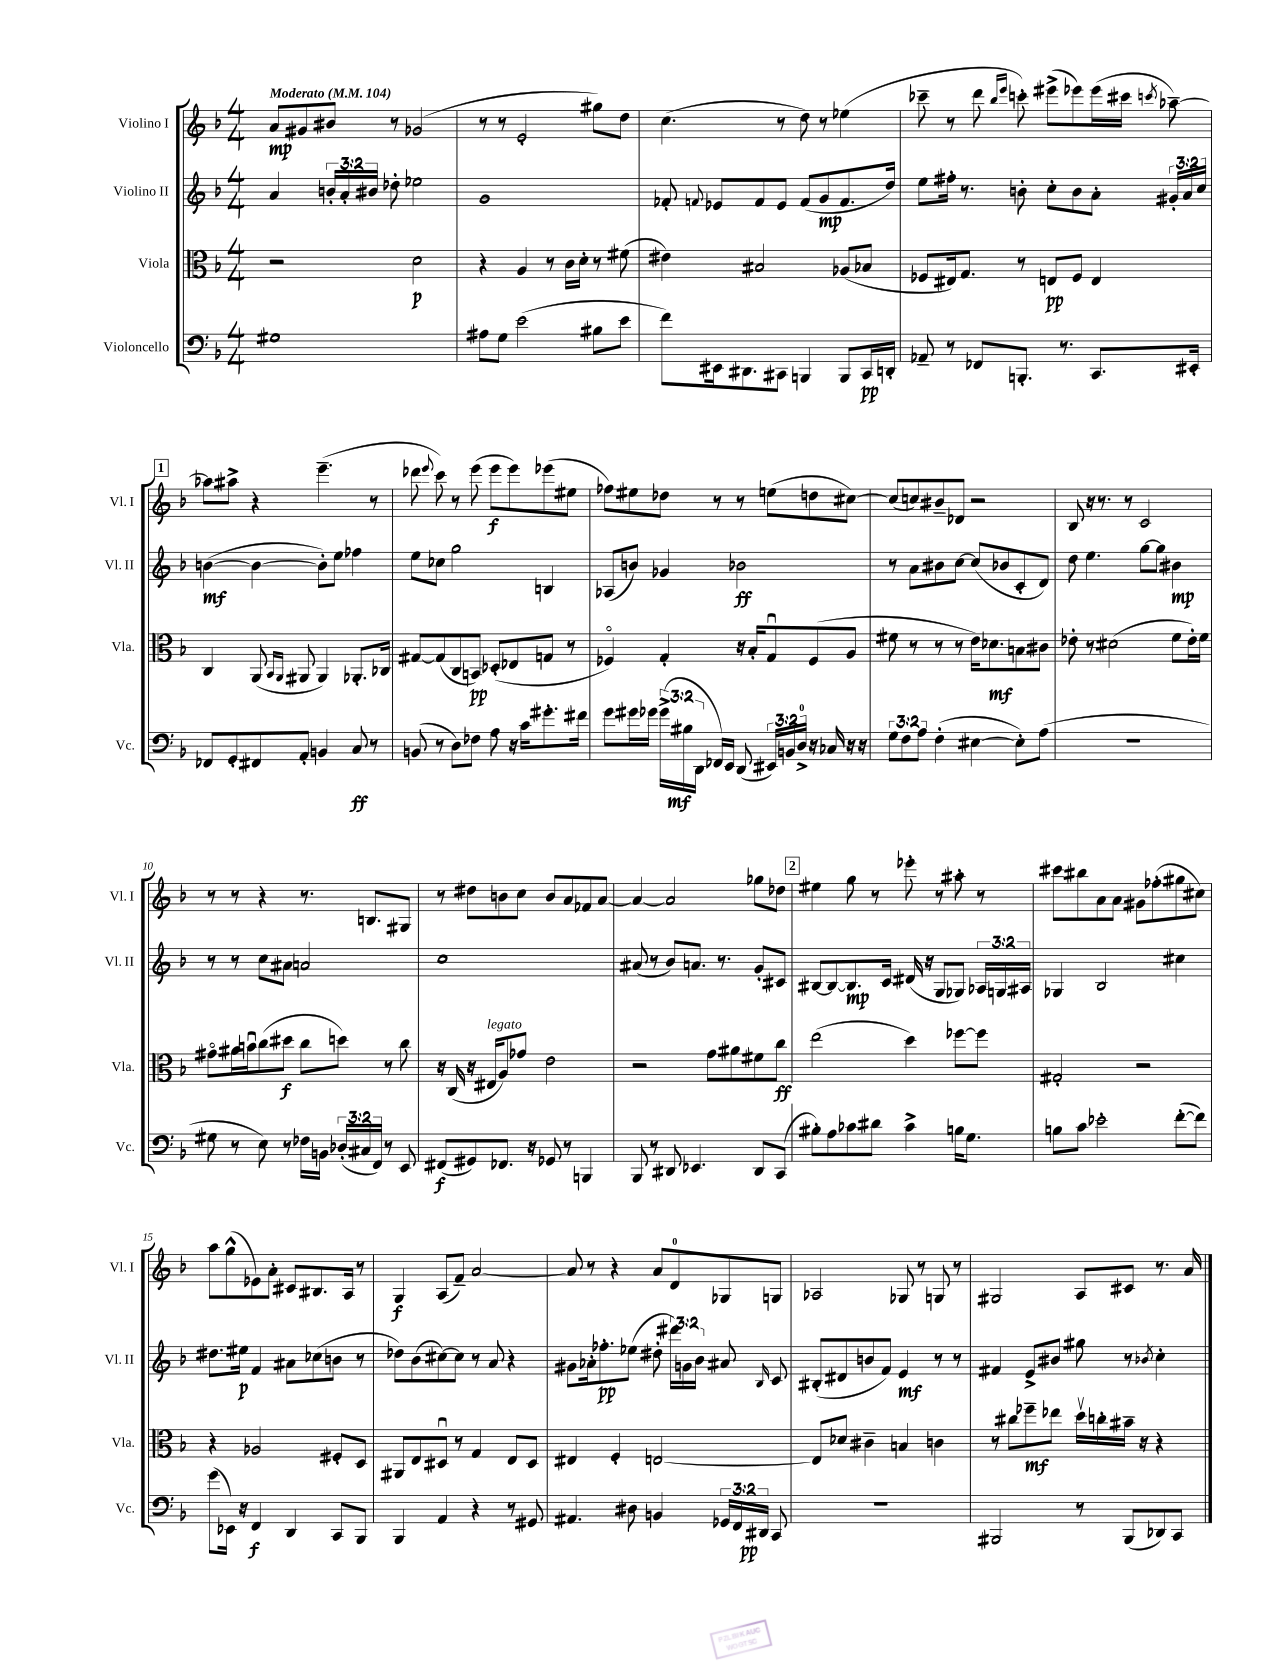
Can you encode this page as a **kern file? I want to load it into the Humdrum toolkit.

**kern	**kern	**kern	**kern
*staff4	*staff3	*staff2	*staff1
*clefF4	*clefC3	*clefG2	*clefG2
*k[b-]	*k[b-]	*k[b-]	*k[b-]
*M4/4	*M4/4	*M4/4	*M4/4
*MM104	*MM104	*MM104	*MM104
1G#	2r	4a	8a
.	.	.	8g#
.	.	24b'	8b#
.	.	24a'	.
.	.	24b#	.
.	.	8dd-'	8r
.	2d	2ee-	(2g-
=	=	=	=
8A#	4r	1g	8r
8G	.	.	8r
(2e	4A	.	2e'
.	8r	.	.
.	16c	.	.
.	16d'	.	.
8B#	8r	.	8gg#)
8e	(8f#	.	8dd
=	=	=	=
8f)	4e#)	8f-'	(4.cc
.	.	8qqf	.
16EE#	.	8e-	.
8.DD#	.	.	.
.	2B#	8f	.
8CC#	.	8e-	8r
4BBB	.	(8f	8dd)
.	.	8g	8r
8BBB	(8A-	8.f	(4ee-
16CC#	8B-	.	.
16DD'	.	16dd)	.
=	=	=	=
8AA-~	8F-	8ee	8ccc-~
8r	16E#)	16ff#'	8r
.	8.G	8.r	.
8FF-	.	.	8ddd
.	.	.	16qqbb-
.	.	.	16qqeee
8.BBB'	8r	8b'	8ccc')
.	8E	8cc'	(8eee#^
8.r	.	.	.
.	8F-	8b	8eee-)
8.CC	4E	8a'	(16eee-
.	.	.	16ccc#
.	.	.	8qccc
.	.	24g#'	[8aa-~)
.	.	24a	.
16EE#'	.	.	.
.	.	24cc	.
=	=	=	=
8FF-	4C	([4b	8aa-]
8GG'	.	.	8aa#^
8FF#	(8AA	4b_	4r
.	16qqBB-	.	.
.	16qqAA	.	.
8AA'	8AA#	.	.
4BB	4AA#)	8b'])	(4.eee~
.	.	8ee	.
8C	8.AA-'	4ff-	.
8r	.	.	8r
.	16C-	.	.
=	=	=	=
(8BB	[8G#	8ee	8ddd-
.	.	.	8qqeee
8r	(8G#]	8cc-	8ccc)
8D)	8C	2gg	8r
8F-	8BB)	.	(8eee
8A	(8D-'	.	8eee
16r	8E-	.	8eee)
16c	.	.	.
8.g#'	8G	4B	(8eee-
.	8r	.	8ee#
16f#	.	.	.
=	=	=	=
8g	4F-o)	(8A-	8ff-)
16g#	.	8b)	8ee#
16g-	.	.	.
(24g-^	4G'	4g-	8dd-
24B#	.	.	.
24DD	.	.	.
16FF-)	.	.	8r
16EE	.	.	.
(8DD	16r	2b-	8r
.	16B-'	.	.
24EE#)	8Gu	.	(8ee
24BB	.	.	.
24D^	.	.	.
16r	(8F-	.	8dd
16C-	.	.	.
16r	8A	.	[8cc#)
16r	.	.	.
=	=	=	=
12G	8f#	8r	(8cc#]
12F	.	.	.
.	8r	8a	8cc)
12A	.	.	.
(4F'	8r	8b#	8b#~
.	8r	[8cc	8d-
[4E#	16e)	(8cc]	2r
.	8.d-	.	.
.	.	8b-	.
8E#'])	8B	8c'	.
(8A	8c#	8d)	.
=	=	=	=
1r	8e-'	8dd	8B-
.	8r	4.ee	16r
.	.	.	8.r
.	(2d#	.	.
.	.	.	8r
.	.	[8gg	2c
.	.	8gg]	.
.	8f	4b#	.
.	16e-')	.	.
.	16f	.	.
=	=	=	=
8G#	8g#o	8r	8r
8r	16a#	8r	8r
.	16bu	.	.
8E)	(8cc	8cc	4r
8r	8dd#	8a#	.
16F-	8cc	2a	8.r
16BB	.	.	.
(24D-'	8dd)	.	.
24C#	.	.	.
.	.	.	8.B
24FF)	.	.	.
8r	8r	.	.
8EE	8cc	.	8G#
=	=	=	=
(8FF#	16r	1cc	8r
.	(16C	.	.
8GG#)	16r	.	8dd#
.	16E#	.	.
8.FF-	8A)	.	8b
.	8g-	.	8cc
16r	.	.	.
8GG-	2e	.	8b
8r	.	.	8a
4BBB	.	.	8f-
.	.	.	[8a
=	=	=	=
8BBB-	2r	(8a#	4a_
8r	.	8r	.
8DD#	.	8b-)	2a]
4.EE-	.	8.a	.
.	8g	.	.
.	.	8.r	.
.	8a#	.	.
8DD#	8f#	8g'	8gg-
(8CC	8cc	8c#	8dd-
=	=	=	=
8B#')	(2ee	[8B#	4ee#
8A	.	8B#_	.
8c-	.	8.B#]	8gg
8d#	.	.	8r
.	.	16c	.
4c-^	4dd)	(16d#	8eee-'
.	.	16r	.
.	.	8G	8r
16B	[8ff-	8G-)	8aa#'
8.G	.	.	.
.	8ff-]	24A-	8r
.	.	24G	.
.	.	24A#	.
=	=	=	=
8B	2G#'	4G-	8ccc#
8c	.	.	8bb#
2e-'	.	2B-	8a
.	.	.	8a
.	2r	.	8g#
.	.	.	(8ff-'
([8f'	.	4cc#	8gg#
8f])	.	.	8cc#)
=	=	=	=
(8g	4r	8.dd#	8aa
16EE-)	.	.	(8gg^^
16r	.	16ee#	.
4FF	2A-	4f	8e-)
.	.	.	8a'
4DD	.	8a#	8c#
.	.	(8cc-	8.B#
8CC	8F#'	8b	.
.	.	.	16A
8BBB-	8D	8r	8r
=	=	=	=
4BBB-	8AA#	8dd-)	4G
.	8E	(8b-	.
4AA	8D#u	[8cc#)	(8A
.	8r	8cc#]	8f~)
4r	4G	8r	[2a
.	.	8a	.
8r	8E	4r	.
8GG#	8D#	.	.
=	=	=	=
4.AA#	4E#	8g#	8a]
.	.	16a-'	8r
.	.	8.ff-'	.
.	4F'	.	4r
8D#	.	(8ee-	.
4BB	[2E	8dd#'	8a
.	.	24ddd#)	8d
.	.	24g	.
.	.	24b-	.
24GG-	.	8a#	8G-
24FF	.	.	.
24DD#	.	.	.
.	.	16qqB-	.
8CC	.	8c	8G
=	=	=	=
1r	8E]	(8B#'	2A-
.	8d-	8d#	.
.	4c#~	8b	.
.	.	8f)	.
.	4B	4e	8G-
.	.	.	8r
.	4c	8r	8G
.	.	8r	8r
=	=	=	=
2BBB#	8r	4f#	2G#
.	8cc#	.	.
.	8ff-~	8e^	.
.	8ee-	8b#	.
8r	16ddv	8gg#	8A
.	16cc'	.	.
(8BBB#	16b#~	8r	8c#
.	16r	.	.
.	.	8qb-	.
8DD-)	4r	4cc'	8.r
8CC	.	.	.
.	.	.	16a
==	==	==	==
*-	*-	*-	*-
